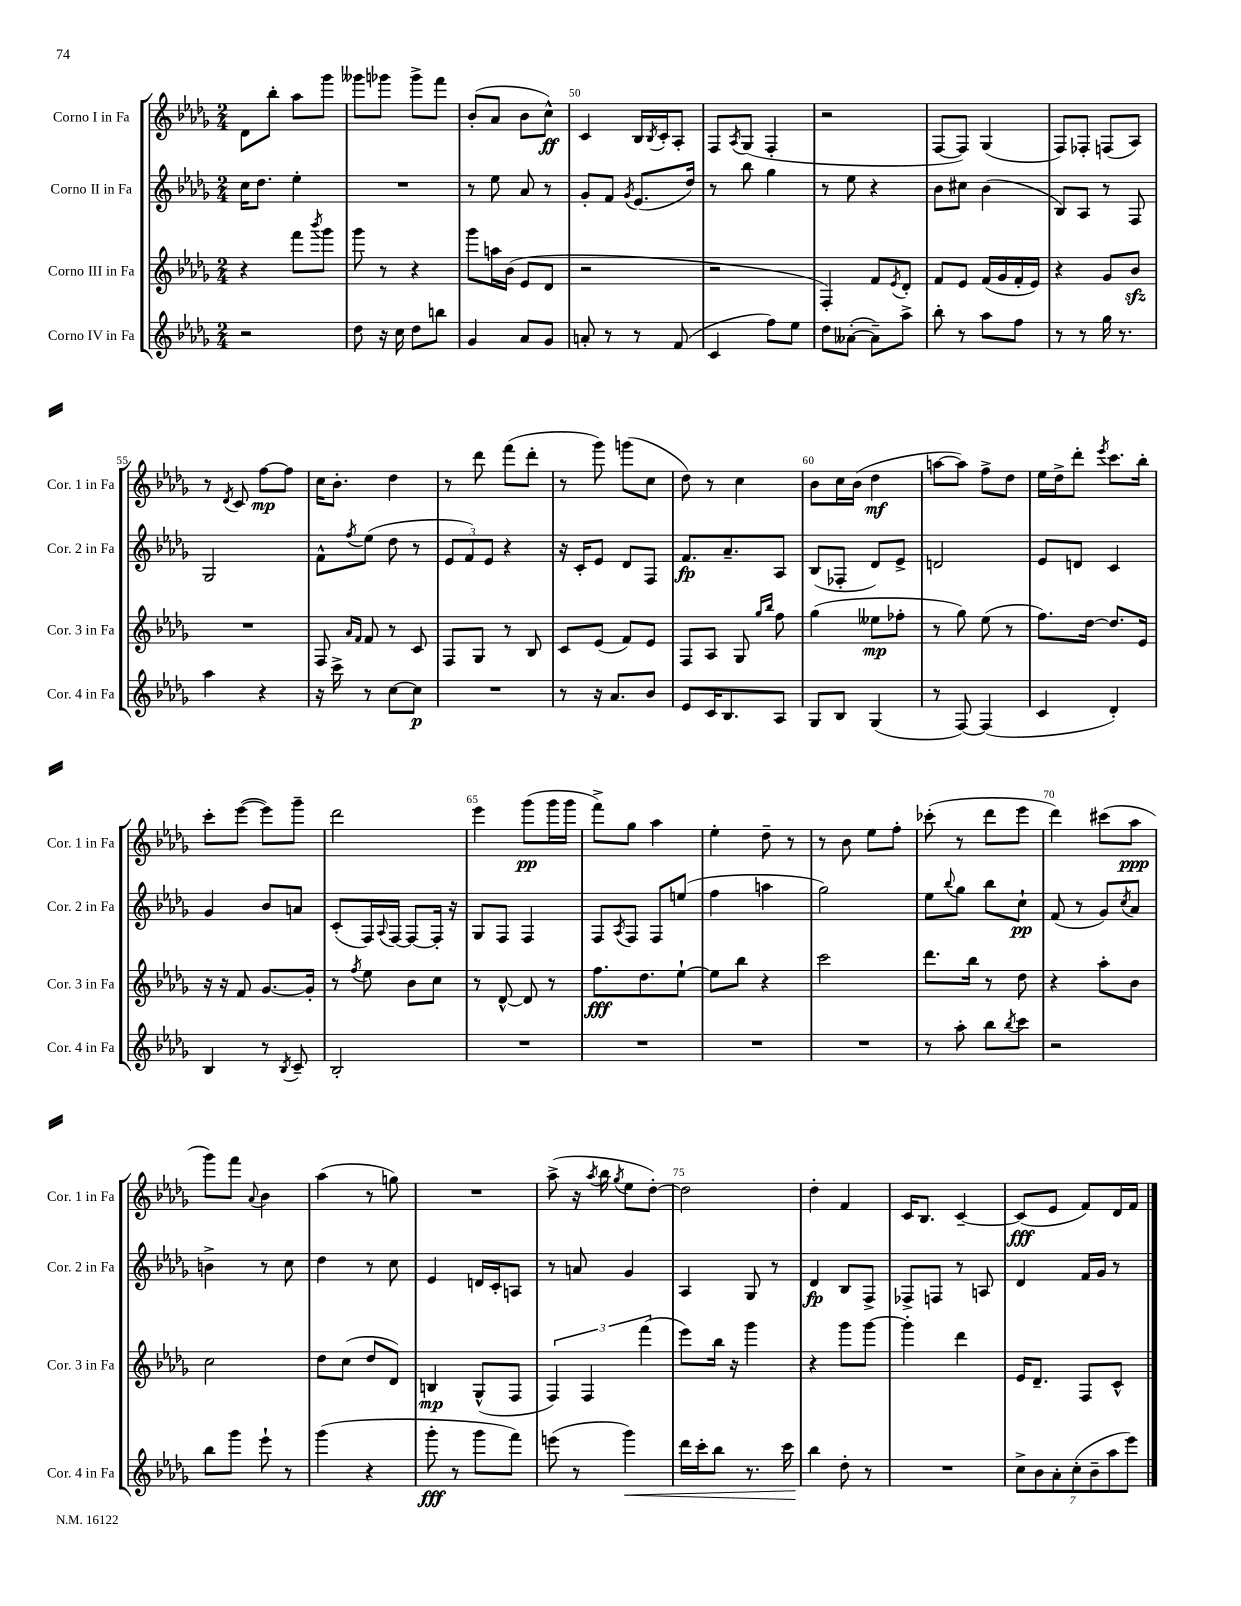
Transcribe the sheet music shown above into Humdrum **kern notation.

**kern	**dynam	**kern	**dynam	**kern	**dynam	**kern	**dynam
*part4	*part4	*part3	*part3	*part2	*part2	*part1	*part1
*staff4	*staff4	*staff3	*staff3	*staff2	*staff2	*staff1	*staff1
*I"Corno IV in Fa	*	*I"Corno III in Fa	*	*I"Corno II in Fa	*	*I"Corno I in Fa	*
*I'Cor. 4 in Fa	*	*I'Cor. 3 in Fa	*	*I'Cor. 2 in Fa	*	*I'Cor. 1 in Fa	*
*clefG2	*	*clefG2	*	*clefG2	*	*clefG2	*
*k[b-e-a-d-g-]	*	*k[b-e-a-d-g-]	*	*k[b-e-a-d-g-]	*	*k[b-e-a-d-g-]	*
*M2/4	*	*M2/4	*	*M2/4	*	*M2/4	*
=47	=47	=47	=47	=47	=47	=47	=47
2r	.	4r	.	16cc\KL	.	8d-\L	.
.	.	.	.	8.dd-\J	.	.	.
.	.	.	.	.	.	8bb-'\J	.
.	.	8fff\L	.	4ee-'\	.	8aa-\L	.
.	.	8qbbb-/	.	.	.	.	.
.	.	8ggg-\J	.	.	.	8ggg-\J	.
=48	=48	=48	=48	=48	=48	=48	=48
8dd-\	.	8ggg-\	.	2r	.	8ggg--X\L	.
16r	.	8r	.	.	.	8ggg-X\J	.
16cc\	.	.	.	.	.	.	.
8dd-\L	.	4r	.	.	.	8ggg-^\L	.
8bbn\J	.	.	.	.	.	8fff\J	.
=49	=49	=49	=49	=49	=49	=49	=49
4g-/	.	8ggg-\L	.	8r	.	(8b-'/L	.
.	.	16aan\L	.	8ee-\	.	8a-/J	.
.	.	(16b-\JJ	.	.	.	.	.
8a-/L	.	8e-/L	.	8a-/	.	8b-\L	.
8g-/J	.	8d-/J	.	8r	.	8cc^^\J)	ff
=50	=50	=50	=50	=50	=50	=50	=50
8an'/	.	2r	.	8g-'/L	.	4c/	.
8r	.	.	.	8f/J	.	.	.
.	.	.	.	8qg-/	.	.	.
8r	.	.	.	(8.e-/L	.	16B-/LL	.
.	.	.	.	.	.	8qB-/	.
.	.	.	.	.	.	16c'/J	.
(8f/	.	.	.	.	.	8A-'/J	.
.	.	.	.	16dd-/Jk)	.	.	.
=51	=51	=51	=51	=51	=51	=51	=51
4c/	.	2r	.	8r	.	8F/L	.
.	.	.	.	.	.	8qA-/	.
.	.	.	.	8bb-\	.	(8G-/J	.
8ff\L)	.	.	.	4gg-\	.	4F'/	.
8ee-\J	.	.	.	.	.	.	.
=52	=52	=52	=52	=52	=52	=52	=52
8dd-\L	.	4F'/)	.	8r	.	2r	.
([8a--X'\J	.	.	.	8ee-\	.	.	.
8a--~\L])	.	8f/L	.	4r	.	.	.
.	.	8qe-/	.	.	.	.	.
8aa-^\J	.	8d-'/J	.	.	.	.	.
=53	=53	=53	=53	=53	=53	=53	=53
8bb-'\	.	8f/L	.	8b-\L	.	[8F/L	.
8r	.	8e-/J	.	8cc#X\J	.	8F/J])	.
8aa-\L	.	(16f/LL	.	(4b-\	.	(4G-/	.
.	.	16g-/	.	.	.	.	.
8ff\J	.	16f'/	.	.	.	.	.
.	.	16e-/JJ)	.	.	.	.	.
=54	=54	=54	=54	=54	=54	=54	=54
8r	.	4r	.	8B-/L)	.	8F/L)	.
8r	.	.	.	8A-/J	.	8F-X'/J	.
16gg-\	.	8g-/L	.	8r	.	(8Fn/L	.
8.r	.	.	.	.	.	.	.
.	.	8b-zz/J	.	8F/	.	8A-/J)	.
!!LO:LB:g=z
=55	=55	=55	=55	=55	=55	=55	=55
4aa-\	.	2r	.	2G-/	.	8r	.
.	.	.	.	.	.	8qd-/	.
.	.	.	.	.	.	8c/	.
4r	.	.	.	.	.	[8ff\L	mp
.	.	.	.	.	.	8ff\J]	.
=56	=56	=56	=56	=56	=56	=56	=56
16r	.	8F/	.	8f^^\L	.	16cc\KL	.
16ccc^\	.	.	.	.	.	8.b-'\J	.
.	.	16qqa-/LL	.	.	.	.	.
.	.	16qqf/JJ	.	8qff/	.	.	.
8r	.	8f/	.	(8ee-\J	.	.	.
[8cc\L	.	8r	.	8dd-\	.	4dd-\	.
8cc\J]	p	8c/	.	8r	.	.	.
=57	=57	=57	=57	=57	=57	=57	=57
2r	.	8F/L	.	12e-/L	.	8r	.
.	.	.	.	12f/)	.	.	.
.	.	8G-/J	.	.	.	8ddd-\	.
.	.	.	.	12e-/J	.	.	.
.	.	8r	.	4r	.	(8fff\L	.
.	.	8B-/	.	.	.	8ddd-'\J	.
=58	=58	=58	=58	=58	=58	=58	=58
8r	.	8c/L	.	16r	.	8r	.
.	.	.	.	16c'/KL	.	.	.
16r	.	(8e-/J	.	8e-/J	.	8ggg-\)	.
8.a-/L	.	.	.	.	.	.	.
.	.	8f/L)	.	8d-/L	.	(8gggn\L	.
8b-/J	.	8e-/J	.	8F/J	.	8cc\J	.
=59	=59	=59	=59	=59	=59	=59	=59
8e-/L	.	8F/L	.	8.f/L	fp	8dd-\)	.
16c/K	.	8A-/J	.	.	.	8r	.
8.B-/	.	.	.	8.a-~/	.	.	.
.	.	8G-/	.	.	.	4cc\	.
.	.	16qqgg-/LL	.	.	.	.	.
.	.	16qqbb-/JJ	.	.	.	.	.
8A-/J	.	8ff\	.	8A-/J	.	.	.
=60	=60	=60	=60	=60	=60	=60	=60
8G-/L	.	(4gg-\	.	(8B-/L	.	8b-\L	.
8B-/J	.	.	.	8F-X'/J	.	16cc\L	.
.	.	.	.	.	.	(16b-\JJ	.
(4G-/	.	8ee--X\L	mp	8d-/L)	.	4dd-\	mf
.	.	8ff-X'\J	.	8e-^/J	.	.	.
=61	=61	=61	=61	=61	=61	=61	=61
8r	.	8r	.	2dn/	.	[8aan\L	.
[8F/)	.	8gg-\)	.	.	.	8aa\J])	.
(4F/]	.	(8ee-\	.	.	.	8ff^\L	.
.	.	8r	.	.	.	8dd-\J	.
=62	=62	=62	=62	=62	=62	=62	=62
4c/	.	8.ff\L)	.	8e-/L	.	16ee-\LL	.
.	.	.	.	.	.	16dd-^\J	.
.	.	.	.	8dn/J	.	8ddd-'\J	.
.	.	[16dd-\Jk	.	.	.	.	.
.	.	.	.	.	.	8qeee-/	.
4d-'/)	.	8.dd-/L]	.	4c/	.	8.ccc\L	.
.	.	16e-/Jk	.	.	.	16bb-'\Jk	.
!!LO:LB:g=z
=63	=63	=63	=63	=63	=63	=63	=63
4B-/	.	16r	.	4g-/	.	8ccc'\L	.
.	.	16r	.	.	.	.	.
.	.	8f/	.	.	.	([8eee-\J	.
8r	.	[8.g-/L	.	8b-/L	.	8eee-\L])	.
8qB-/	.	.	.	.	.	.	.
8c~/	.	.	.	8an/J	.	8ggg-~\J	.
.	.	16g-'/Jk]	.	.	.	.	.
=64	=64	=64	=64	=64	=64	=64	=64
2B-'/	.	8r	.	(8c'/L	.	2ddd-\	.
.	.	8qff/	.	.	.	.	.
.	.	8ee-\	.	16F/L)	.	.	.
.	.	.	.	8qqA-/	.	.	.
.	.	.	.	[16F/JJ	.	.	.
.	.	8b-\L	.	8F/L_	.	.	.
.	.	8cc\J	.	16F'/Jk]	.	.	.
.	.	.	.	16r	.	.	.
=65	=65	=65	=65	=65	=65	=65	=65
2r	.	8r	.	8G-/L	.	4eee-\	.
.	.	[8d-^^/	.	8F/J	.	.	.
.	.	8d-/]	.	4F/	.	(8ggg-\L	pp
.	.	8r	.	.	.	16ggg-\L	.
.	.	.	.	.	.	16ggg-\JJ	.
=66	=66	=66	=66	=66	=66	=66	=66
2r	.	8.ff\L	fff	8F/L	.	8fff^\L)	.
.	.	.	.	8qA-/	.	.	.
.	.	.	.	8F/J	.	8gg-\J	.
.	.	8.dd-\	.	.	.	.	.
.	.	.	.	8F/L	.	4aa-\	.
.	.	[8ee-`\J	.	(8een/J	.	.	.
=67	=67	=67	=67	=67	=67	=67	=67
2r	.	8ee-\L]	.	4ff\	.	4ee-'\	.
.	.	8bb-\J	.	.	.	.	.
.	.	4r	.	4aan\	.	8dd-~\	.
.	.	.	.	.	.	8r	.
=68	=68	=68	=68	=68	=68	=68	=68
2r	.	2ccc\	.	2gg-\)	.	8r	.
.	.	.	.	.	.	8b-\	.
.	.	.	.	.	.	8ee-\L	.
.	.	.	.	.	.	8ff'\J	.
=69	=69	=69	=69	=69	=69	=69	=69
8r	.	8.ddd-\L	.	8ee-\L	.	(8ccc-X'\	.
.	.	.	.	8qqbb-/	.	.	.
8aa-'\	.	.	.	8gg-\J	.	8r	.
.	.	16bb-\Jk	.	.	.	.	.
8bb-\L	.	8r	.	8bb-\L	.	8ddd-\L	.
8qbb-/	.	.	.	.	.	.	.
8ccc\J	.	8dd-\	.	8cc`\J	pp	8eee-\J	.
=70	=70	=70	=70	=70	=70	=70	=70
2r	.	4r	.	(8f/	.	4ddd-\)	.
.	.	.	.	8r	.	.	.
.	.	8aa-'\L	.	8g-/L)	.	(8ccc#X\L	.
.	.	.	.	8qcc/	.	.	.
.	.	8b-\J	.	8a-/J	.	8aa-\J	ppp
!!LO:LB:g=z
=71	=71	=71	=71	=71	=71	=71	=71
8bb-\L	.	2cc\	.	4bn^\	.	8ggg-\L)	.
8ggg-\J	.	.	.	.	.	8fff\J	.
.	.	.	.	.	.	8qqa-/	.
8eee-`\	.	.	.	8r	.	4b-\	.
8r	.	.	.	8cc\	.	.	.
=72	=72	=72	=72	=72	=72	=72	=72
(4ggg-\	.	8dd-\L	.	4dd-\	.	(4aa-\	.
.	.	(8cc\J	.	.	.	.	.
4r	.	8dd-/L	.	8r	.	8r	.
.	.	8d-/J)	.	8cc\	.	8ggn\)	.
=73	=73	=73	=73	=73	=73	=73	=73
8ggg-'\	fff	4Bn/	mp	4e-/	.	2r	.
8r	.	.	.	.	.	.	.
8ggg-\L	.	(8G-^^/L	.	16dn/LL	.	.	.
.	.	.	.	16c'/J	.	.	.
8fff\J)	.	8F/J	.	8An/J	.	.	.
=74	=74	=74	=74	=74	=74	=74	=74
(8eeen\	.	6F/)	.	8r	.	(8aa-^\	.
8r	.	.	.	8an/	.	16r	.
.	.	6F/	.	.	.	.	.
.	.	.	.	.	.	8qaa-/	.
.	.	.	.	.	.	16bb-\	.
.	.	.	.	.	.	8qgg-/	.
!	!LO:HP:b	!	!	!	!	!	!
4ggg-\)	<	.	.	4g-/	.	8ee-\L	.
.	.	(6fff\	.	.	.	.	.
.	.	.	.	.	.	[8dd-'\J)	.
=75	=75	=75	=75	=75	=75	=75	=75
16ddd-\LL	.	8eee-\L)	.	4A-/	.	2dd-\]	.
16ccc'\J	.	.	.	.	.	.	.
8bb-\J	.	16bb-\Jk	.	.	.	.	.
.	.	16r	.	.	.	.	.
8.r	.	4ggg-\	.	8G-/	.	.	.
.	.	.	.	8r	.	.	.
16ccc\	.	.	.	.	.	.	.
=76	=76	=76	=76	=76	=76	=76	=76
4bb-\	.	4r	.	4d-/	fp	4dd-'\	.
8dd-'\	[	8ggg-\L	.	8B-/L	.	4f/	.
8r	.	[8ggg-\J	.	8F^/J	.	.	.
=77	=77	=77	=77	=77	=77	=77	=77
2r	.	4ggg-'\]	.	8F-X^/L	.	16c/KL	.
.	.	.	.	.	.	8.B-/J	.
.	.	.	.	8Fn/J	.	.	.
.	.	4ddd-\	.	8r	.	[4c~/	.
.	.	.	.	8An/	.	.	.
=78	=78	=78	=78	=78	=78	=78	=78
14cc^\L	.	16e-/KL	.	4d-/	.	(8c/L]	fff
.	.	8.d-~/J	.	.	.	.	.
14b-\	.	.	.	.	.	.	.
.	.	.	.	.	.	8e-/J	.
14a-'\	.	.	.	.	.	.	.
(14cc'\	.	.	.	.	.	.	.
.	.	8F/L	.	16f/LL	.	8f/L)	.
14b-~\	.	.	.	.	.	.	.
.	.	.	.	16g-/JJ	.	.	.
14aa-\	.	.	.	.	.	.	.
.	.	8c^^/J	.	8r	.	16d-/L	.
14eee-\J)	.	.	.	.	.	.	.
.	.	.	.	.	.	16f/JJ	.
==	==	==	==	==	==	==	==
*-	*-	*-	*-	*-	*-	*-	*-
